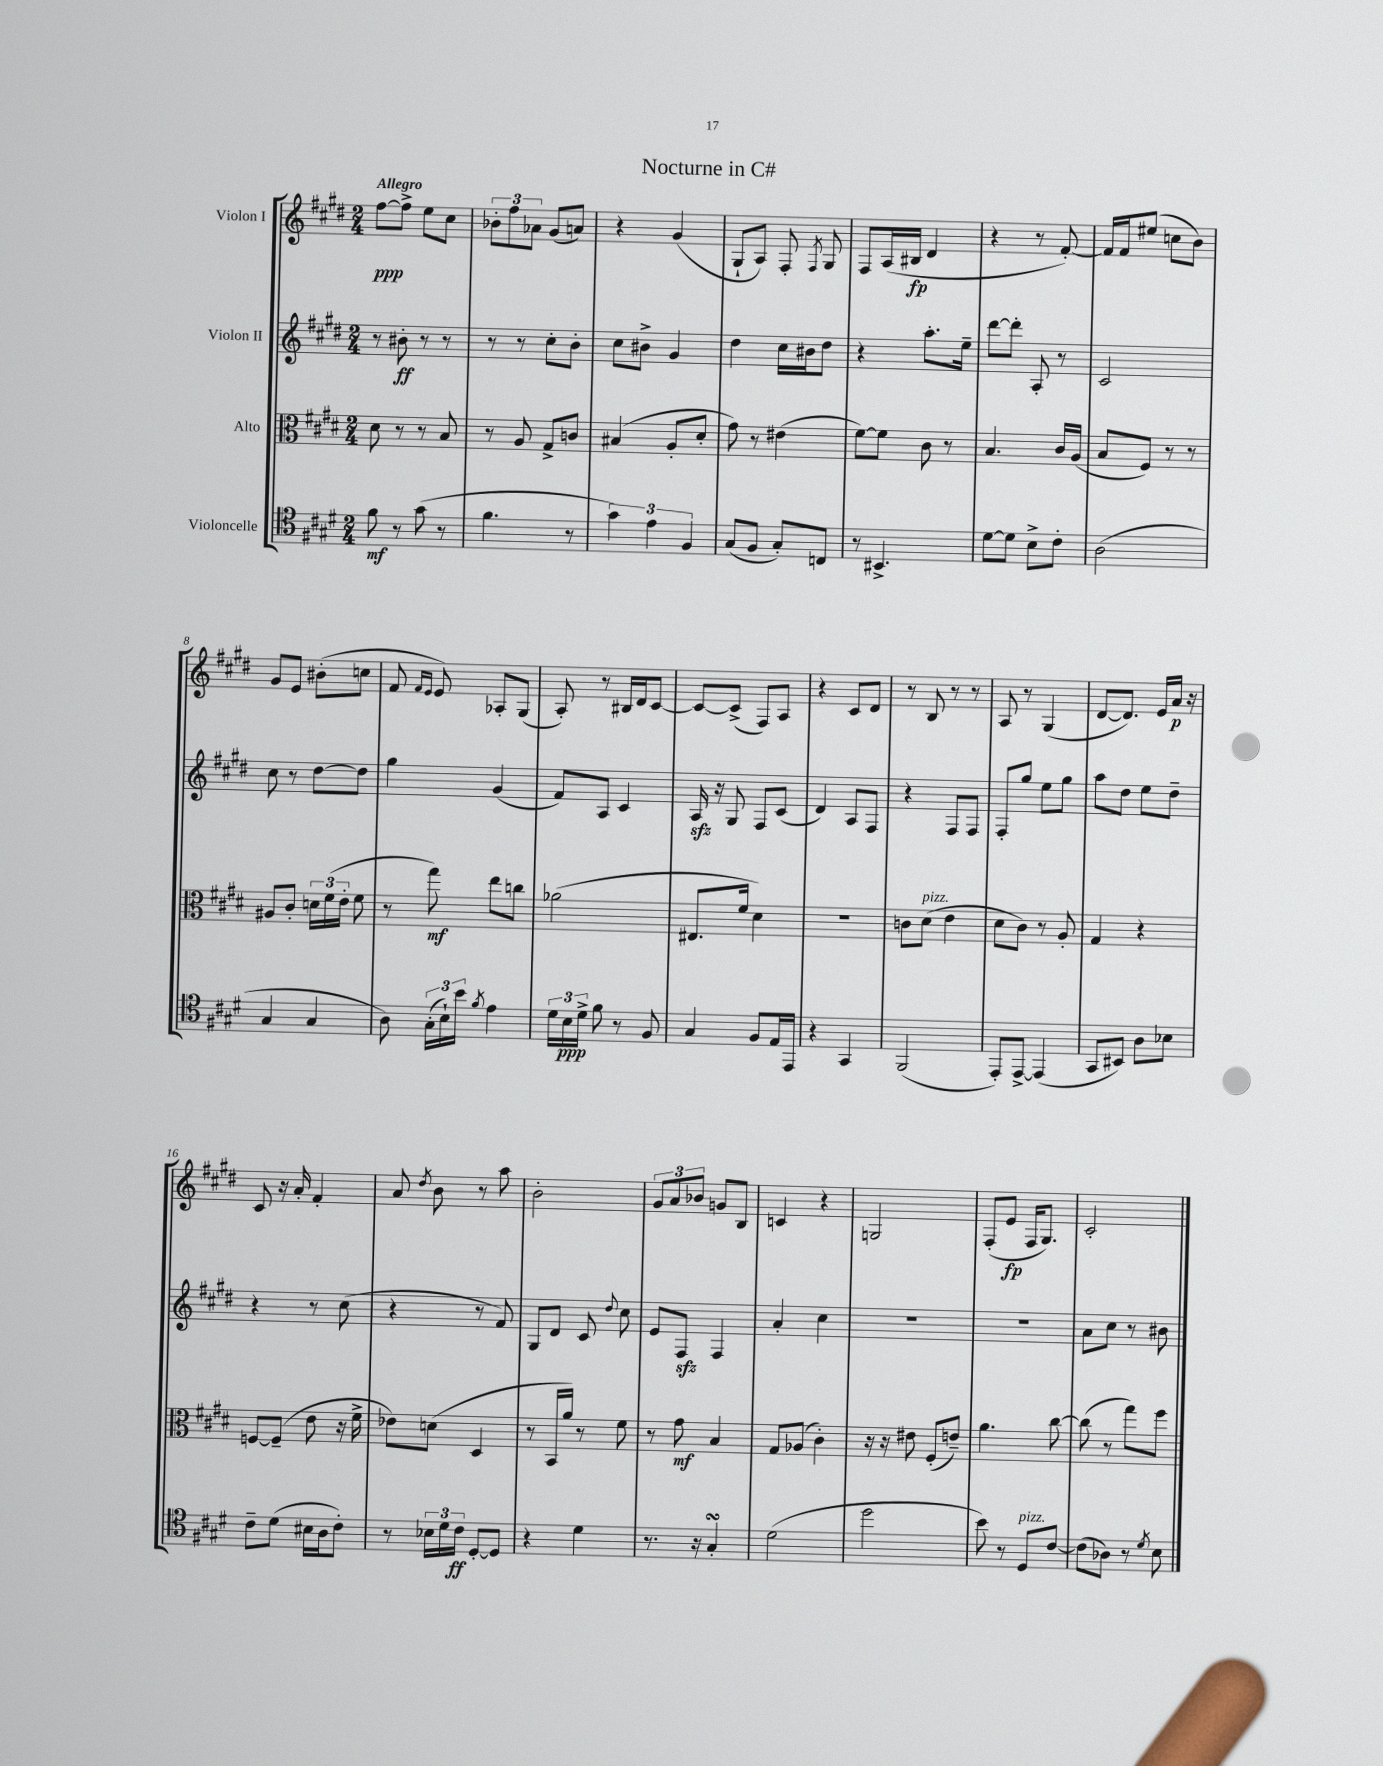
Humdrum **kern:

**kern	**kern	**kern	**kern
*staff4	*staff3	*staff2	*staff1
*clefC4	*clefC3	*clefG2	*clefG2
*k[f#c#g#d#]	*k[f#c#g#d#]	*k[f#c#g#d#]	*k[f#c#g#d#]
*M2/4	*M2/4	*M2/4	*M2/4
8f#	8d#	8r	[8ff#
8r	8r	8b#'	8ff#^]
(8g#	8r	8r	8ee
8r	8B	8r	8cc#
=	=	=	=
4.f#	8r	8r	12b-'
.	.	.	12ff#
.	8A	8r	.
.	.	.	12a-
.	8G#^	8cc#'	(8g#
8r	8c	8b'	8a)
=	=	=	=
6g#)	(4B#	8cc#	4r
.	.	8b#^	.
6e	.	.	.
.	8A'	4g#	(4g#
6F#	.	.	.
.	8d#'	.	.
=	=	=	=
(8G#	8g#)	4dd#	8G#`
8F#	8r	.	8A)
8G#')	(4e#	16cc#	8F#'
.	.	16b#	.
.	.	.	8qF#
8C	.	8dd#	8G#
=	=	=	=
8r	[8f#)	4r	8F#
4.BB#^	8f#]	.	(16A
.	.	.	16B#
.	8c#	8.aa'	4d#
.	8r	.	.
.	.	16ee~	.
=	=	=	=
[8d#	4.B	[8ddd#	4r
8d#]	.	8ddd#']	.
8B^	.	8A'	8r
8c#'	16c#	8r	[8f#')
.	(16A	.	.
=	=	=	=
(2A	8B	2c#	16f#]
.	.	.	16f#
.	8F#)	.	(8ee#
.	8r	.	8cc
.	8r	.	8b)
=	=	=	=
4G#	8A#	8cc#	8g#
.	8c#'	8r	8e
4G#	24d	[8dd#	(8b#'
.	(24f#	.	.
.	24e'	.	.
.	8f#	8dd#]	8cc
=	=	=	=
8A)	8r	4gg#	8f#
.	.	.	16qqf#
.	.	.	16qqe
(24G#'	8gg#)	.	8e)
24B`)	.	.	.
24b	.	.	.
8qf#	.	.	.
4e	8ee	(4g#	8A-'
.	8cc	.	(8G#
=	=	=	=
24d#	(2a-	8f#)	8A')
24B	.	.	.
24d#^	.	.	.
8f#	.	8A	8r
8r	.	4c#	16B#
.	.	.	16d#
8F#	.	.	[8c#
=	=	=	=
4G#	8.E#	16A	8c#_
.	.	16r	.
.	.	8G#	(8c#^]
.	16f#	.	.
8F#	4d#)	8F#	8F#)
16E	.	(8c#	8A
16EE	.	.	.
=	=	=	=
4r	2r	4d#)	4r
4GG#	.	8A	8c#
.	.	8F#	8d#
=	=	=	=
(2FF#	8c	4r	8r
.	(8d#	.	8B
.	4e	8F#	8r
.	.	8F#	8r
=	=	=	=
8EE')	8d#	8F#'	8A
[8EE^	8c#)	8gg#	8r
(4EE]	8r	8ee	(4G#
.	8A'	8gg#	.
=	=	=	=
8GG#	4G#	8aa	[8d#
8BB#)	.	8dd#	8.d#])
8A	4r	8ee	.
.	.	.	16e
8B-	.	8dd#~	16a
.	.	.	16r
=	=	=	=
8c#~	[8F	4r	8c#
(8d#	(8F~]	.	16r
.	.	.	16a'
16B#	8e	8r	4f#'
16A	.	.	.
8c#')	16r	(8cc#	.
.	16f#^	.	.
=	=	=	=
8r	8e-)	4r	8a
.	.	.	8qdd#
24B-	(8d	.	8b
24d#	.	.	.
24c#	.	.	.
[8D#'	4D#	8r	8r
8D#]	.	8f#)	8aa
=	=	=	=
4r	8r	8G#	2b'
.	16BB	8d#	.
.	16a)	.	.
4d#	8r	8c#	.
.	.	8qqdd#	.
.	8f#	8cc#	.
=	=	=	=
8.r	8r	8e	12g#
.	.	.	12a
.	8g#	8F#	.
.	.	.	12b-
16r	.	.	.
4G#'	4B	4F#	8g
.	.	.	8B
=	=	=	=
(2d#	8G#	4a'	4c
.	(8A-	.	.
.	4c#')	4cc#	4r
=	=	=	=
2dd#	16r	2r	2G
.	16r	.	.
.	8e#	.	.
.	(8F#'	.	.
.	8e~)	.	.
=	=	=	=
8b)	4.a	2r	(8F#'
8r	.	.	8e
8D#	.	.	16F#
.	.	.	8.G#)
[8c#	[8cc#	.	.
=	=	=	=
(8c#]	(8cc#]	8a	2c#'
8A-)	8r	8cc#	.
8r	8gg#)	8r	.
8qd#	.	.	.
8B	8ff#	8b#	.
==	==	==	==
*-	*-	*-	*-
